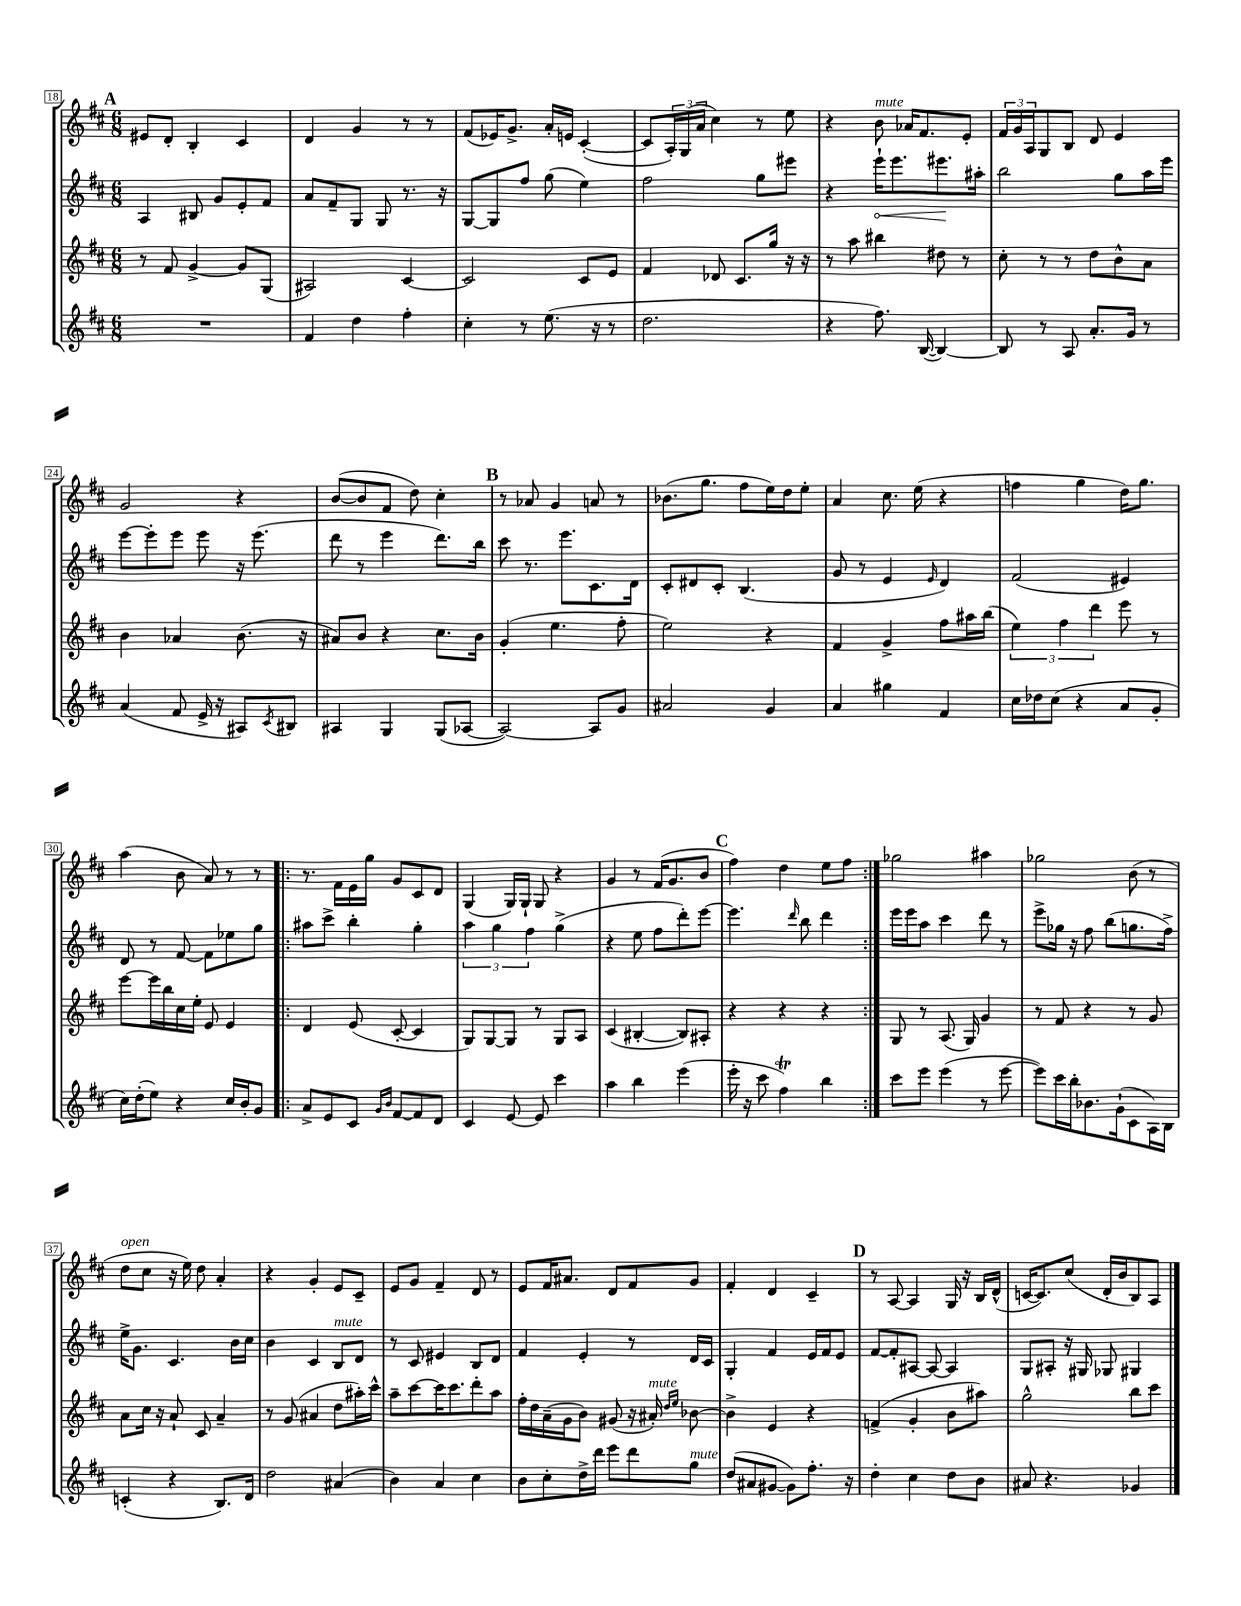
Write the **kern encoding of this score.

**kern	**kern	**kern	**kern
*staff4	*staff3	*staff2	*staff1
*clefG2	*clefG2	*clefG2	*clefG2
*k[f#c#]	*k[f#c#]	*k[f#c#]	*k[f#c#]
*M6/8	*M6/8	*M6/8	*M6/8
2.r	8r	4A/	8e#/L
.	8f#/	.	8d'/J
.	[4g^/	8B#/	4B'/
.	.	8g/L	.
.	8g/]L	8e'/	4c#/
.	(8G/J	8f#/J	.
=	=	=	=
4f#/	2A#/)	8a/L	4d/
.	.	8f#~/	.
4dd\	.	8G/J	4g/
.	.	8G/	.
4ff#'\	[4c#/	8.r	8r
.	.	.	8r
.	.	16r	.
=	=	=	=
4cc#'\	2c#/]	[8G/L	(8f#/L
.	.	8G/]	16e-/K)
.	.	.	8.g^/J
8r	.	8ff#/J	.
(8.ee\	.	(8gg\	16a'/LL
.	.	.	16e/JJ
.	8c#/L	4ee\)	([4c#'/
16r	.	.	.
8r	8e/J	.	.
=	=	=	=
2.dd\	4f#/	2ff#\	8c#/]L
.	.	.	24A'/L)
.	.	.	(24G/
.	.	.	24a/JJ
.	8d-/	.	4cc#\)
.	8.c#/L	.	.
.	.	8gg\L	8r
.	16gg/Jk	.	.
.	16r	8eee#\J	8ee\
.	16r	.	.
=	=	=	=
4r	8r	4r	4r
.	8aa\	.	.
8.ff#\)	4bb#\	16eee`\LK	8b\
.	.	8.eee\	.
.	.	.	16a-/LK
([16B/	.	.	8.f#/
4B/_)	8dd#\	8.eee#\	.
.	8r	.	8e'/J
.	.	16aa#'\Jk	.
=	=	=	=
8B/]	8cc#'\	2bb\	24f#/LL
.	.	.	24g/
.	.	.	24A/J
8r	8r	.	8G/
8A/	8r	.	8B/J
8.a'/L	8dd\L	.	8d/
.	8b^^\	8gg\L	4e/
16g/Jk	.	.	.
8r	8a\J	16aa\L	.
.	.	16eee\JJ	.
=	=	=	=
(4a/	4b\	[8eee\L	2g/
.	.	8eee'\]	.
8f#/	4a-/	8eee\J	.
16e^/	.	8eee\	.
16r	.	.	.
8A#/L)	(8.b\	16r	4r
.	.	(8.eee\	.
8qc#/	.	.	.
8B#/J	.	.	.
.	16r	.	.
=	=	=	=
4A#/	8a#/L)	8ddd\	([8b/L
.	8b/J	8r	8b/]
4G/	4r	4eee\	8f#/J
.	.	.	8dd\)
(8G/L	8.cc#\L	8.ddd\L)	4cc#'\
[8A-/J	.	.	.
.	16b\Jk	16bb\Jk	.
=	=	=	=
2A-/_)	(4g'/	8ccc#\	8r
.	.	8.r	8a-/
.	4.ee\	.	4g/
.	.	8.eee\L	.
8A-/]L	.	8.c#\	8a/
8g/J	8ff#'\	.	8r
.	.	16d\Jk	.
=	=	=	=
2a#/	2ee\)	8c#'/L	(8.b-\L
.	.	8d#/	.
.	.	.	8.gg\J
.	.	8c#'/J	.
.	.	(4.B/	8ff#\L
4g/	4r	.	16ee\L)
.	.	.	16dd\J
.	.	.	8ee'\J
=	=	=	=
4a/	4f#/	8g/	4a/
.	.	8r	.
4gg#\	4g^/	4e/	8.cc#\
.	.	.	(16ee\
.	.	16qqe/	.
4f#/	8ff#\L	4d/)	4r
.	16aa#\L	.	.
.	(16bb\JJ	.	.
=	=	=	=
16cc#\LL	6ee\)	(2f#/	4ff\
16dd-\J	.	.	.
(8cc#\J	.	.	.
.	6ff#\	.	.
4r	.	.	4gg\
.	6ddd\	.	.
8a/L	8eee\	4e#/)	16dd\LK)
.	.	.	8.gg\J
8g'/J	8r	.	.
=	=	=	=
16cc#\LL)	[8eee\L	8d/	(4aa\
(16dd'\J	.	.	.
8ee\J)	16eee\]L	8r	.
.	16bb\	.	.
4r	16cc#\	[8f#/	8b\
.	16ee'\JJ	.	.
.	8e/	8f#\]L	8a/)
16cc#/LL	4e/	8ee-\	8r
16b'/J	.	.	.
8g/J	.	8gg\J	8r
=!|:	=!|:	=!|:	=!|:
8a^/L	4d/	8aa#\L	8.r
8e/	.	8ccc#^\J	.
.	.	.	16f#\LL
8c#/J	(8e/	4bb'\	16e\
.	.	.	16gg\JJ
16qqg/LL	.	.	.
16qqb/JJ	.	.	.
[8f#/L	[8c#'/	.	8g/L
8f#/]	4c#/]	4gg'\	8c#/
8d/J	.	.	8d/J
=	=	=	=
4c#/	8G/L)	6aa\	(4G/
.	[8G/	.	.
.	.	6gg\	.
[8e/	8G/]J	.	16G/LL)
.	.	.	16G`/JJ
.	.	6ff#\	.
8e/]	8r	.	8G/
4ccc#\	8G/L	(4gg^\	4r
.	8A/J	.	.
=	=	=	=
4aa\	(4c#/	4r	4g/
4bb\	[4B#'/	8ee\	8r
.	.	8ff#\L	(16f#/LK
.	.	.	8.g/
(4eee\	8B#/]L)	8ddd'\)	.
.	8A#'/J	[8eee\J	8b/J
=	=	=	=
16eee'\	4r	4.eee\]	4ff#\)
16r	.	.	.
8ccc#\	.	.	.
4ff#\)	4r	.	4dd\
.	.	16qqddd/	.
.	.	8bb\	.
4bb\	4r	4ddd\	8ee\L
.	.	.	8ff#\J
=:|!	=:|!	=:|!	=:|!
8ccc#\L	8G/	16eee\LL	2gg-\
.	.	16eee\J	.
8eee\J	8r	8aa\J	.
(4eee\	(8.A/	4ccc#\	.
.	16G/)	.	.
8r	4g/	8ddd\	4aa#\
[8eee\	.	8r	.
=	=	=	=
8eee\]L)	8r	8eee^\L	2gg-\
16ccc#\L	8f#/	16gg-\Jk	.
16bb'\J	.	16r	.
8.b-\	4r	8ff#\	.
.	.	(8bb\L	.
(16g`\k	.	.	.
8c#\	8r	8.gg\	(8b\
16A\L)	8g/	.	8r
16B\JJ	.	16ff#^\Jk)	.
=	=	=	=
(4c'/	8a\L	16ee^\LK	8dd\L
.	.	8.g\J	.
.	16cc#\Jk	.	8cc#\J
.	16r	.	.
4r	8a`/	4.c#/	16r
.	.	.	16ee\)
.	8c#/	.	8dd\
8.B/L)	4a~/	.	4a'/
.	.	16b\LL	.
16d/Jk	.	16cc#\JJ	.
=	=	=	=
2dd\	8r	4b\	4r
.	(8g/	.	.
.	4a#/	4c#/	4g'/
(4a#/	8dd\L	8B/L	8e/L
.	16aa#'\L)	8d/J	8c#~/J
.	16ccc#^^\JJ	.	.
=	=	=	=
4b\)	8aa~\L	8r	8e/L
.	[8ccc#\	8c#/	8g/J
4a/	16ccc#\]K	4e#/	4f#~/
.	8.ccc#\	.	.
4cc#\	8ddd'\	8B/L	8d/
.	8aa\J	8d/J	8r
=	=	=	=
8b\L	16ff#'\LL	4f#/	8e/L
.	16dd\	.	.
8cc#'\	(16a~\	.	16f#/K
.	16g\J	.	8.a#/J
16dd^\L	8b\J)	4e'/	.
16ddd\JJ	.	.	.
8eee\L	(8g#/	.	8d/L
8ddd\	16r	8r	8f#/
.	16a#'/)	.	.
.	16qqdd/LL	.	.
.	16qqee/JJ	.	.
8gg\J	[8b-\	16d/LL	8g/J
.	.	16c#/JJ	.
=	=	=	=
(8dd/L	4b-^\]	4G'/	4f#'/
8a#/	.	.	.
[8g#/J	4e/	4f#/	4d/
8g#\]L)	.	.	.
8.ff#'\J	4r	16e/LL	4c#~/
.	.	16f#/J	.
.	.	8e/J	.
16r	.	.	.
=	=	=	=
4dd'\	(4f^/	[8f#/L	8r
.	.	8f#'/]	[8A/
4cc#\	4g'/	[8A#/J	4A/]
.	.	8A#/_	.
8dd\L	8b\L	4A#/]	16G/
.	.	.	16r
8b\J	8aa#\J)	.	16B/LL
.	.	.	(16d^^/JJ
=	=	=	=
8a#/	2gg^^\	8G/L	[16c/LK
.	.	.	8.c/])
4.r	.	8A#'/J	.
.	.	16r	(8cc#/J
.	.	16G#/	.
.	.	8G-/	16d'/LL
.	.	.	16b/J
4g-/	8bb\L	4G#/	8B/)
.	8ccc#\J	.	8A/J
==	==	==	==
*-	*-	*-	*-
